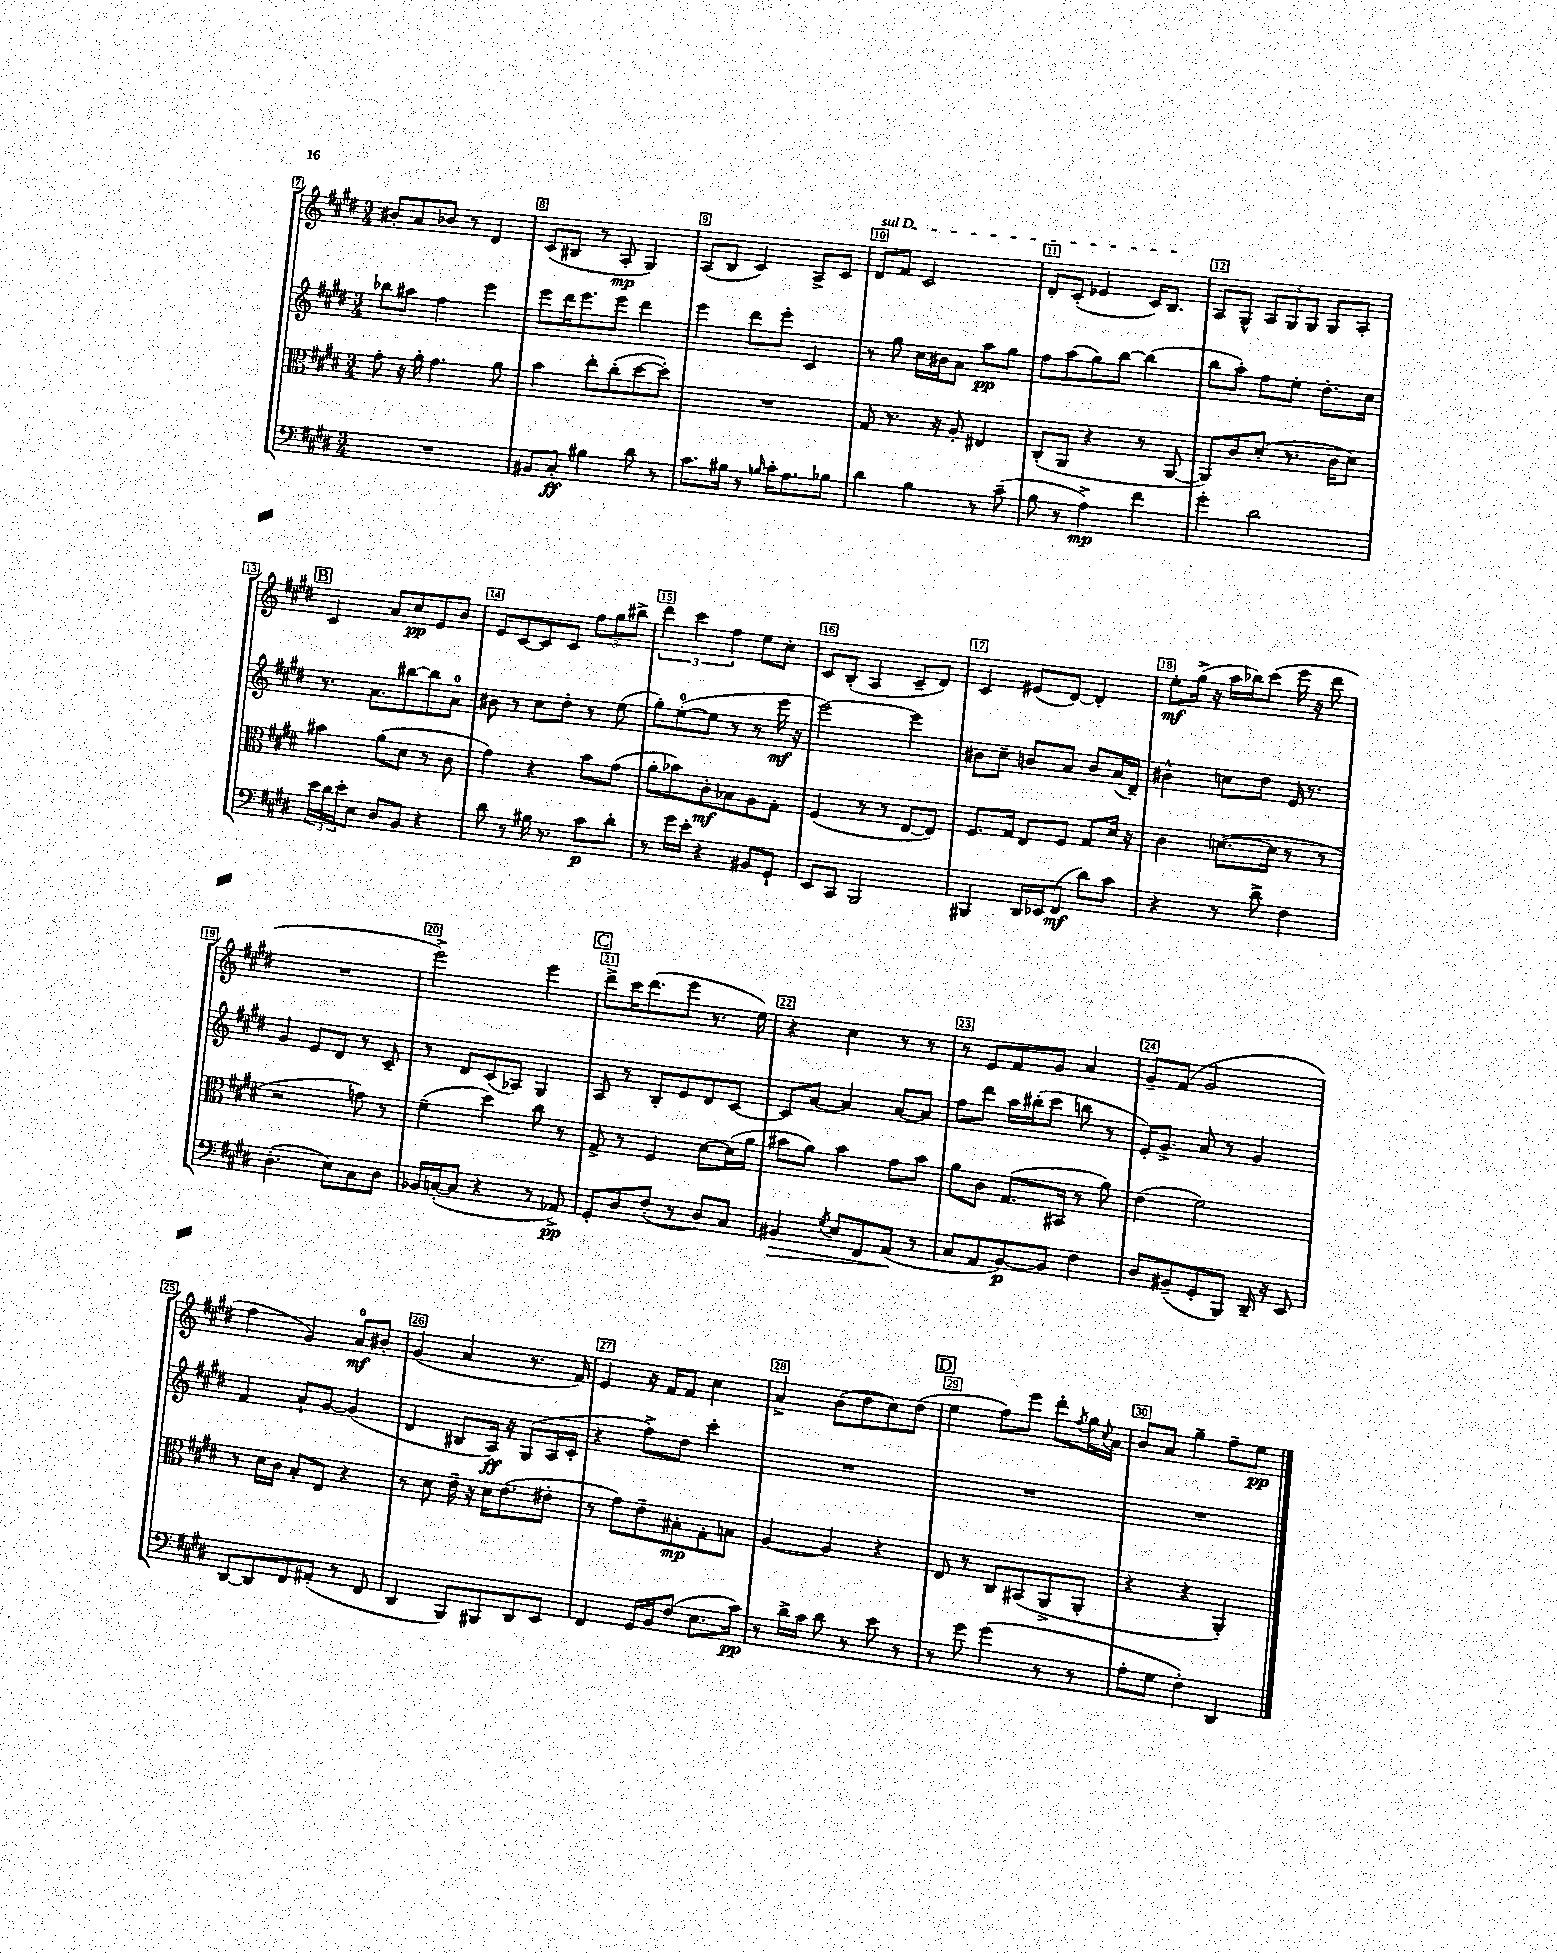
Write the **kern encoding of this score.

**kern	**kern	**kern	**kern
*staff4	*staff3	*staff2	*staff1
*clefF4	*clefC3	*clefG2	*clefG2
*k[f#c#g#d#]	*k[f#c#g#d#]	*k[f#c#g#d#]	*k[f#c#g#d#]
*M3/4	*M3/4	*M3/4	*M3/4
2.r	8g#'	8bb-	8b#'
.	16r	8aa#	8a
.	16a'	.	.
.	4.g#	4ff#	8b-
.	.	.	8r
.	.	4eee	4d#
.	8a	.	.
=	=	=	=
8BB#	4b	8eee	(8c#
8C#'	.	16ddd#	8B#
.	.	8.eee	.
4B#	8ee'	.	8r
.	(8cc#'	8eee	8A'
8d#	[8dd#	4ddd#	4G#)
8r	8dd#'])	.	.
=	=	=	=
8.c#	2.r	4eee	(8A
.	.	.	8B
16B#	.	.	.
8r	.	8ddd#	4c#)
16qqB	.	.	.
16c#'	.	8eee'	.
8.A	.	.	.
.	.	4c#	8A^
8B-	.	.	8c#
=	=	=	=
4d#	8G#	8r	8d#
.	8.r	8gg#	8f#
4B	.	16cc#	2c#
.	16r	16b#	.
.	8A'	8a	.
8r	4E#	8aa	.
(8c#~	.	8gg#	.
=	=	=	=
8B	(8C#'	8ff#	8d#'
8r	8AA	(8aa	(8c#'
4A^)	4r	8gg#)	4e-
.	.	[8bb	.
4f#	8r	(4bb]	16c#)
.	.	.	8.B
.	[8AA	.	.
=	=	=	=
4g#'	8AA])	8bb	8A
.	8c#	8aa')	8G#^^
2d#	(8d#'	8ff#	12A
.	.	.	12G#
.	8.r	8ee'	.
.	.	.	12G#
.	.	8.dd#'	8G#
.	16c#	.	.
.	8d#)	.	8A'
.	.	16cc#	.
=	=	=	=
24e	4b#	8.r	4c#
24d#	.	.	.
24e'	.	.	.
8E	.	.	.
.	.	8.a	.
8D#	(8a	.	8a
8BB	8d#	[8bb#	8cc#
4r	8r	8bb#]	8e
.	8c#	8a	8b
=	=	=	=
8d#	4g#)	8b#	8e
8r	.	8r	[8c#
16B#	4r	8cc#	8c#]
8.r	.	.	.
.	.	8dd#'	8c#
8c#	8b	8r	12ff#
.	.	.	12gg#
8d#'	(8g#	(8ee	.
.	.	.	12bb#^
=	=	=	=
8r	8a'	8gg#')	6ddd#
16g#	8b-)	([8ee'	.
.	.	.	6ccc#
16e'	.	.	.
4r	8c#'	8ee]	.
.	.	.	6ff#
.	8B-	8r	.
8BB#	8A	8r	8ee
8GG#`	8G#'	16eee	8cc#'
.	.	16r	.
=	=	=	=
8EE	(4F#	[2eee)	8c#
8CC#	.	.	(8B'
2BBB	8r	.	4A
.	8r	.	.
.	[8E	4eee]	8c#~
.	8E])	.	8d#)
=	=	=	=
4BBB#	8.F#	8b#	4c#
.	.	8cc#~	.
.	16G#	.	.
16DD#	8E	8b	(8e#
16EE-	.	.	.
(8FF#	8F#	8a	[8d#)
8d#)	8G#	8b	4d#']
8c#	16d#	(16a	.
.	16r	16d#~)	.
=	=	=	=
4r	4c#	4b#^^	8ee'
.	.	.	(16gg#^
.	.	.	16r
8r	([8.d	8cc	16aa
.	.	.	16bb-)
8d#^	.	8dd#	(8ccc#
.	16d]	.	.
4F#	8r	16e	16eee
.	.	8.r	16r
.	8r	.	8ddd#
=	=	=	=
(4.D#'	2r	4g#	2.r
.	.	8e	.
8E)	.	8d#	.
8C#	8g)	8r	.
8D#	8r	8c#~	.
=	=	=	=
16BB-	(4f#~	8r	2eee^)
([16C'	.	.	.
8C]	.	8d#	.
4r	4dd#)	(8c#	.
.	.	8A-)	.
8r	8cc#	4G#	4eee
8AA-^)	8r	.	.
=	=	=	=
8GG#'	8G#^	8A	8ddd#^
8D#	8r	8r	16ccc#
.	.	.	(8.ddd#
(8F#'	4F#	8B'	.
8r	.	8e	8eee
8D#)	[8d#	8d#	8.r
8C#	(16d#]	[8c#	.
.	16a	.	16ee)
=	=	=	=
4BB#	8b#	8c#]	4r
.	8a)	[8a	.
8qG#	.	.	.
8E	4b#	4a]	4cc#
8FF#	.	.	.
(8AA	8g#	[8a	8r
8r	8b#	8a]	8r
=	=	=	=
8C#	8a	8ff#	8r
8AA	8c#	8ddd#	8e
[8BB)	(8.G#	16aa	8f#
.	.	(16bb#'	.
8BB]	.	8ccc#	8g#
.	16BB#	.	.
4F#	8r	8bb	4a
.	8a)	8r	.
=	=	=	=
8D#	(4e	16e')	8g#~
.	.	8.g#^	.
(8BB#~	.	.	(8f#
8GG#'	2f#)	8a	2g#
8BBB)	.	8r	.
16DD#~	.	4g#	.
16r	.	.	.
8EE	.	.	.
=	=	=	=
[8DD#	8r	4f#	4ff#
8DD#]	16d#	.	.
.	16c#	.	.
8FF#	8B'	8a`	4g#)
(8AA#'	8E	[8g#	.
8r	4r	(4g#]	8a
8FF#	.	.	8b#'
=	=	=	=
4DD#	8r	4d#	(4g#
.	8d#	.	.
8BBB)	16e~	8B#	4a
.	16r	.	.
8BBB#	16d#	16A)	.
.	(8.e	16r	.
8DD#	.	(8G#	8.r
8EE	8e#'	16A	.
.	.	16c#'	16f#)
=	=	=	=
4FF#	8r	4r	4e
.	8g#)	.	.
16GG#	8e~	8ff#^)	16r
16BB	.	.	16f#
(8F#	8B#'	8dd#	8f#
8.E	8G#'	4ccc#'	4cc#
.	8B	.	.
16c#)	.	.	.
=	=	=	=
8r	[4A	2.r	4a^
16d#^	.	.	.
16c#	.	.	.
8d#	4A]	.	(8b
8r	.	.	8dd#
8e	4r	.	8cc#)
8r	.	.	(8dd#
=	=	=	=
8r	8E	2.r	4ee
8g#	8r	.	.
(4g#	8C#	.	8ff#)
.	(8BB#	.	8eee
8r	8AA^	.	8ddd#'
.	.	.	8qff#
8r	8AA'	.	16gg#
.	.	.	8qqcc#
.	.	.	16a
=	=	=	=
8A'	4r	2.r	8b
8G#	.	.	8a
4F#')	4r	.	4gg#~
4DD#	4AA')	.	8ff#~
.	.	.	8ee
==	==	==	==
*-	*-	*-	*-
